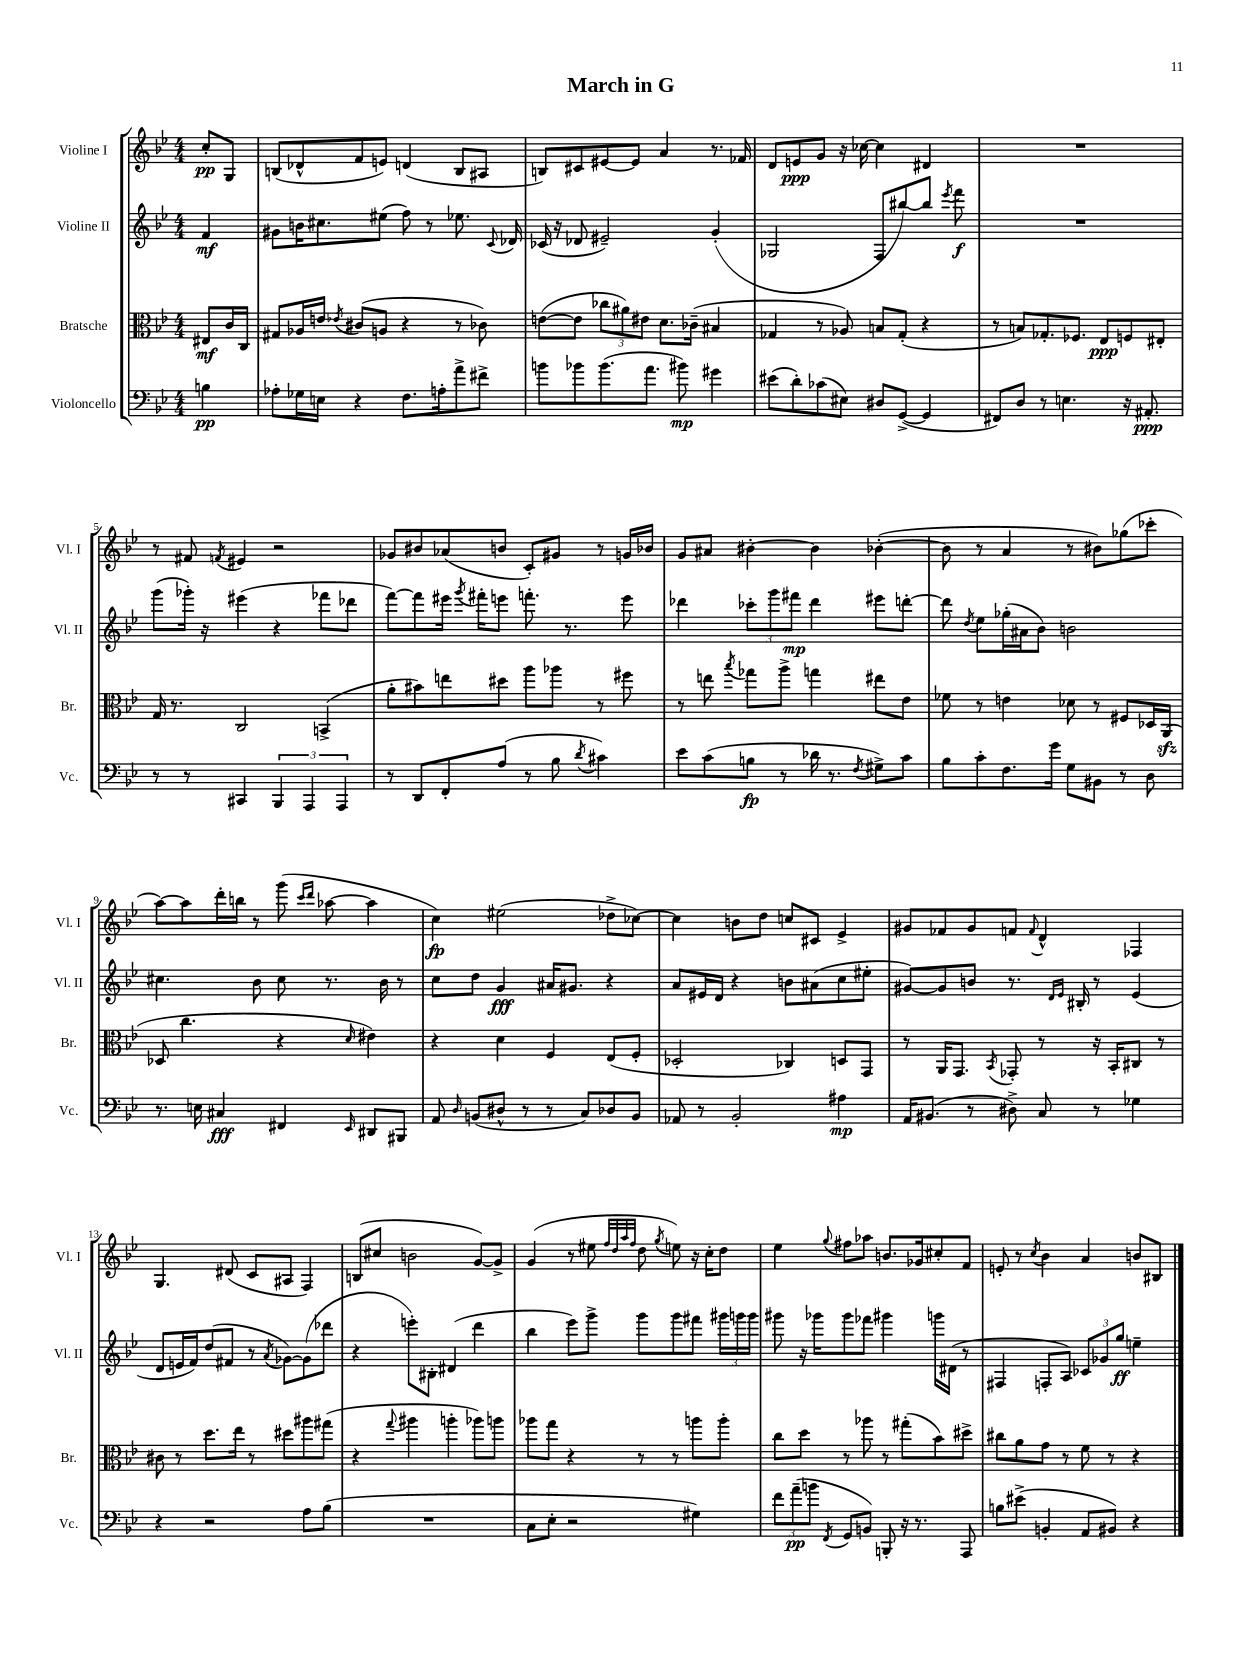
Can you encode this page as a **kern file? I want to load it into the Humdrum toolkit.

**kern	**kern	**kern	**kern
*staff4	*staff3	*staff2	*staff1
*clefF4	*clefC3	*clefG2	*clefG2
*k[b-e-]	*k[b-e-]	*k[b-e-]	*k[b-e-]
*M4/4	*M4/4	*M4/4	*M4/4
4B	8E#	4f	8cc'
.	16c	.	8G
.	16C	.	.
=	=	=	=
8A-'	8G#	8g#	(8B
16G-	16A-	16b	8d-^^
16E	16e	8.cc#	.
.	8qe-	.	.
4r	(8c#	.	8f
.	8A	(8ee#	8e)
8.F	4r	8ff)	(4d
.	.	8r	.
16A'	.	.	.
8a^	8r	8.ee-	8B
8f#^	8c-)	.	8A#
.	.	8qqc	.
.	.	16d-	.
=	=	=	=
8b	([8e	(16c-	8B)
.	.	16r	.
8b-	8e]	8d-	8c#
(8.b-	12cc-	2e#~)	[8e#
.	12a#)	.	.
.	.	.	8e#]
.	12e#	.	.
8.a	.	.	.
.	8.d	.	4a
8b#)	.	.	.
.	(16c-~	.	.
4g#	4B#	(4g'	8.r
.	.	.	16f-
=	=	=	=
(8e#	4G-	2G-	8d
8d')	.	.	8e
(8c-	8r	.	8g
8E#)	8A-)	.	16r
.	.	.	[16cc-
8D#	8B	8F	4cc-]
([8GG^	(8G-'	[8bb#)	.
4GG]	4r	8bb#]	4d#
.	.	8qeee-	.
.	.	8fff	.
=	=	=	=
8FF#)	8r	1r	1r
8D	8B)	.	.
8r	8.G-'	.	.
4.E	.	.	.
.	8.F-	.	.
.	8E-	.	.
16r	8F	.	.
8.AA#'	.	.	.
.	8E#'	.	.
=	=	=	=
8r	16G	(8ggg	8r
.	8.r	.	.
8r	.	16ggg-')	8f#
.	.	16r	.
.	.	.	8qf
4CC#	2C	(4eee#	4e#
6BBB-	.	4r	2r
6AAA	.	.	.
.	(4BB^	8fff-	.
6AAA	.	.	.
.	.	8ddd-	.
=	=	=	=
8r	8a'	[8fff)	8g-
8DD	8b#)	8fff]	8b#
8FF'	8ee	16eee#	(8a-
.	.	8qggg	.
.	.	16fff#'	.
(8A	8dd#	8eee	8b
8r	8aa	8.fff'	8c')
8B-	8aa-	.	8g#
.	.	8.r	.
8qd	.	.	.
4c#)	8r	.	8r
.	8ff#	8eee	16g
.	.	.	16b-
=	=	=	=
8e-	8r	4ddd-	8g
(8c	8ee	.	8a#
.	8qbb-	.	.
8B	8gg-	12ccc-'	[4b#'
.	.	12ggg	.
8r	8aa^	.	.
.	.	12fff#	.
16d-	4gg	4ddd-	4b#]
8.r	.	.	.
8qF	.	.	.
8G#^)	8ee#	8eee#	([4b-'
8c	8e-	[8ddd'	.
=	=	=	=
8B-	8f-	8ddd]	8b-]
.	.	8qdd	.
8c'	8r	8ee-	8r
8.F	4e	(16gg-'	4a
.	.	16a#	.
.	.	8b-)	.
16g	.	.	.
8G	8d-	2b	8r
8BB#	8r	.	8b#)
8r	8F#	.	(8gg-
8D	16D-	.	8ccc-'
.	(16AA	.	.
=	=	=	=
8.r	8D-	4.cc#	[8aa)
.	4.cc	.	8aa]
16E	.	.	.
4C#	.	.	16ddd'
.	.	.	16bb
.	.	8b-	8r
4FF#	4r	8cc#	(8ggg
.	.	.	16qqccc
.	.	.	16qqddd
.	.	8.r	[8aa-
16qqEE-	16qqd	.	.
8DD#	4e#)	.	4aa-]
.	.	16b-	.
8BBB#	.	8r	.
=	=	=	=
8AA	4r	8cc	4cc)
16qqD	.	.	.
(8BB	.	8dd	.
8D#^^	4d	4g	(2ee#
8r	.	.	.
8r	4F	16a#	.
.	.	8.g#	.
8C)	.	.	.
8D-	(8E-	4r	8dd-^
8BB	8F'	.	[8cc-)
=	=	=	=
8AA-	2D-'	8a	4cc-]
8r	.	16e#	.
.	.	16d	.
2BB-'	.	4r	8b
.	.	.	8dd
.	4C-)	8b	8cc
.	.	(8a#	8c#
4A#	8D	8cc	4e-^
.	8GG	8ee#'	.
=	=	=	=
16AA	8r	[8g#)	8g#
(8.BB#	.	.	.
.	16AA	8g#]	8f-
.	8.GG	.	.
8r	.	8b	8g#
.	8qBB-	.	.
8D#^)	8GG-'	8.r	8f
.	.	.	8qqf
8C	8r	.	4d^^
.	.	16qqd	.
.	.	16qqe-	.
.	.	16B#'	.
8r	16r	8r	.
.	16BB-'	.	.
4G-	8C#	(4e-	4F-
.	8r	.	.
=	=	=	=
4r	8c#	8d	4.G
.	8r	16e	.
.	.	16f)	.
2r	8.dd	(8dd	.
.	.	8f#	(8d#
.	16ee-	.	.
.	8r	8r	8c
.	.	8qa	.
.	8dd#	[8g-)	8A#
8A	8aa#	(8g-]	4F)
(8B-	(8gg#	8ddd-	.
=	=	=	=
1r	4r	4r	(8B
.	.	.	8cc#
.	8qqgg	.	.
.	4aa#	8eee')	2b
.	.	8B#'	.
.	4aa'	(4d#	.
.	8aa-)	4ddd	[8g)
.	8aa	.	8g^]
=	=	=	=
8C	8aa-	4bb-	(4g
8E-'	8gg	.	.
2r	4r	8eee-)	8r
.	.	8ggg^	8ee#
.	.	.	32qqff
.	.	.	32qqdd
.	.	.	32qqaa
.	.	.	32qqff
.	8r	8ggg	8dd
.	.	.	8qgg
.	8r	8ggg	8ee)
4G#)	8aa	8fff#	16r
.	.	.	16cc'
.	8aa'	24ggg#	8dd
.	.	24ggg	.
.	.	24ggg	.
=	=	=	=
12f	8cc	8ggg#	4ee-
(12a~	.	.	.
.	8dd	16r	.
12b	.	.	.
.	.	16ggg-	.
8qFF	.	.	8qqgg
8GG	8r	8ggg-	8ff#
8BB)	8aa-	8fff-	8aa-
8BBB'	8r	4ggg#	8.b
16r	(8gg#'	.	.
8.r	.	.	16g-
.	8b-)	16ggg	8cc#'
.	.	(16d#	.
8AAA	8dd#^	8r	8f
=	=	=	=
8B	8cc#	4F#	8e'
(8e#^	8a	.	8r
.	.	.	8qcc
4BB'	8g	8F'	4b-
.	8r	8A)	.
8AA	8f	12c-	4a
.	.	12g-	.
8BB#)	8r	.	.
.	.	12gg	.
4r	4r	4ee~	8b
.	.	.	8B#
==	==	==	==
*-	*-	*-	*-
